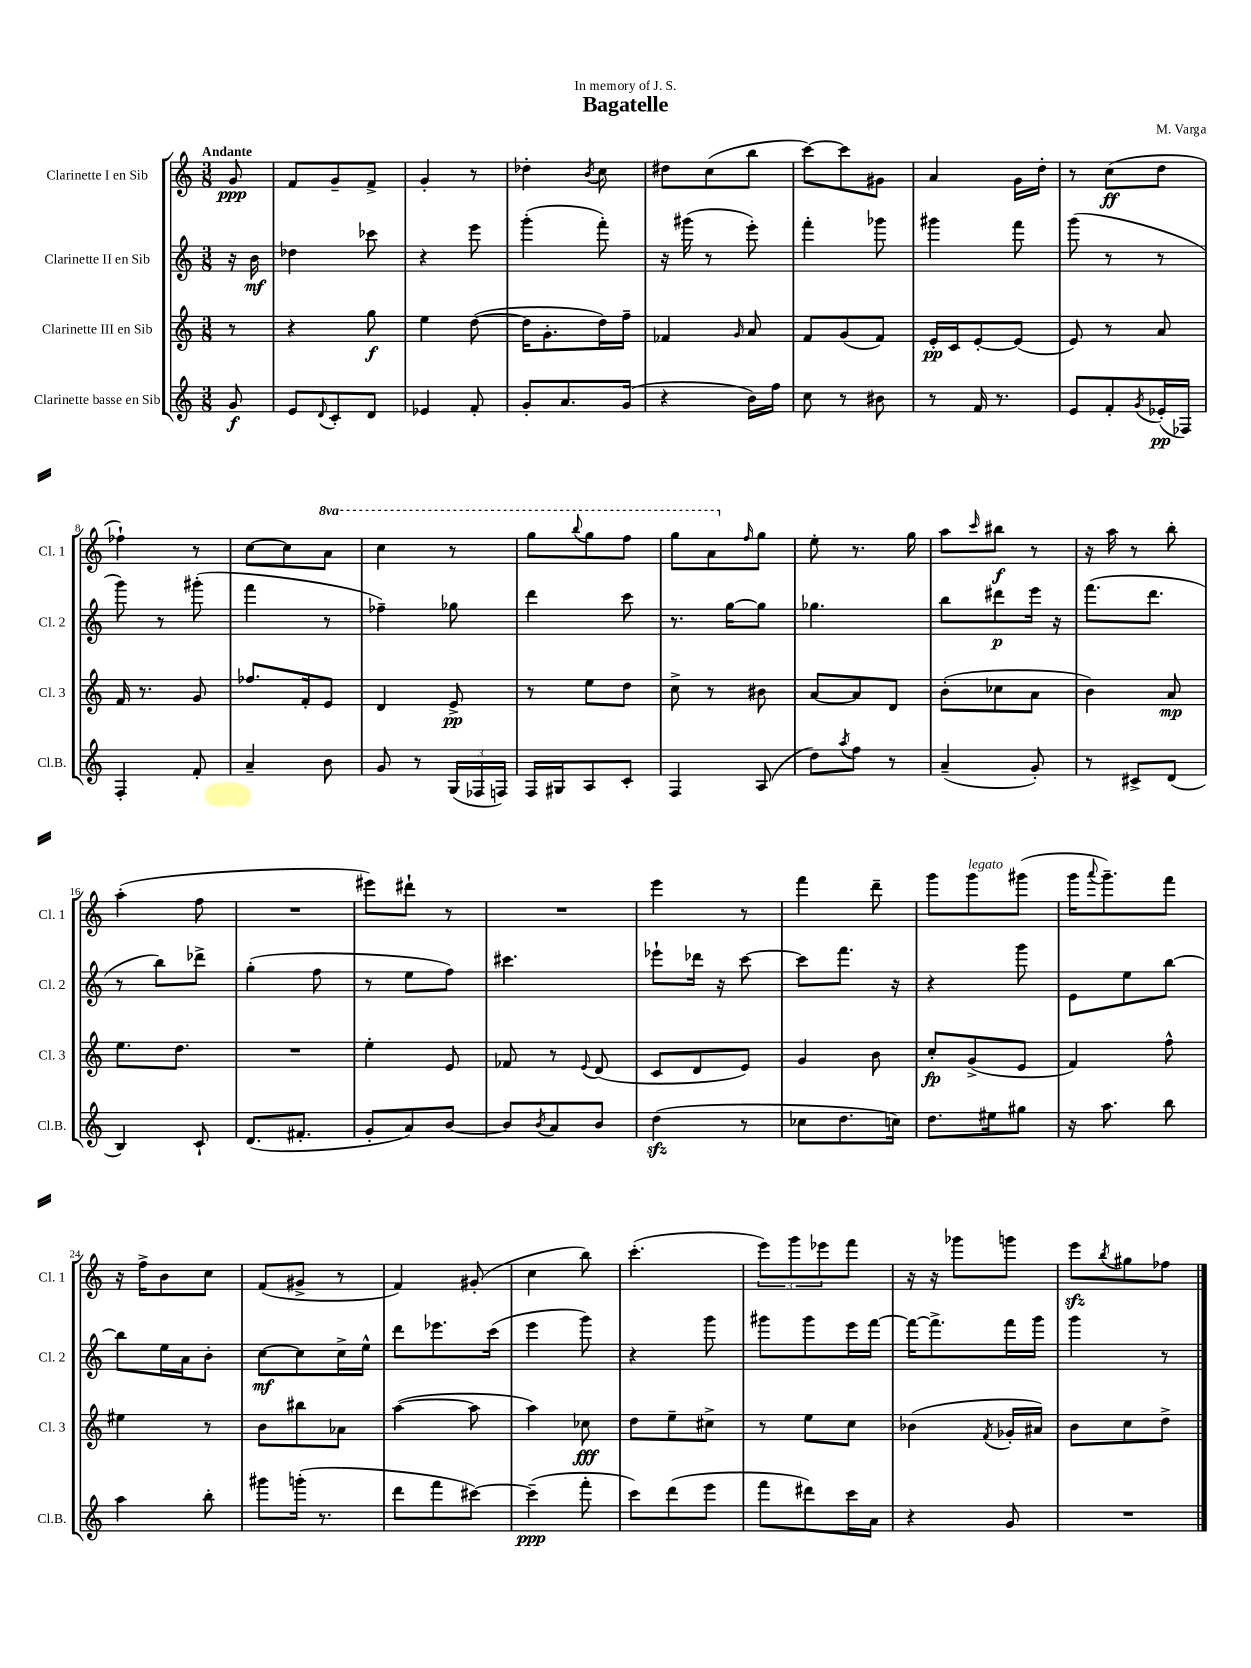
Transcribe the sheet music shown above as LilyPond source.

\header { title = "Bagatelle" composer = "M. Varga" dedication = "In memory of J. S." }
<<
\new StaffGroup <<
\new Staff = "s0" \with { instrumentName = "Clarinette I en Sib" shortInstrumentName = "Cl. 1" } {
    \clef treble \key c \major \numericTimeSignature \time 3/8 \set Staff.ottavationMarkups = #ottavation-simple-ordinals \partial 8 \tempo "Andante"
    g'8\ppp |
    f'8 g'8-- f'8-> |
    g'4-. r8 |
    des''4-. \acciaccatura { b'8 } c''8 |
    dis''8 c''8( b''8 |
    c'''8~) c'''8 gis'8 |
    a'4 g'16 d''16-. |
    r8 c''8\ff( d''8 |
    fes''4-!) r8 |
    c''8~ c''8 \ottava #1 a''8 |
    c'''4 r8 |
    g'''8 \appoggiatura { b'''8 } g'''8 f'''8 |
    g'''8 a''8 \ottava #0 \grace { f''16 } g''8 |
    e''8-. r8. g''16 |
    a''8 \grace { c'''16 } bis''8\f r8 |
    r16 a''16 r8 b''8-. |
    a''4-.( f''8 |
    R4. |
    eis'''8) dis'''8-! r8 |
    R4. |
    e'''4 r8 |
    f'''4 d'''8-- |
    g'''8 g'''8^\markup { \italic "legato" } gis'''8( |
    g'''16 \appoggiatura { a'''8 } g'''8.--) f'''8 |
    r16 f''16-> b'8 c''8 |
    f'8( gis'8-> r8 |
    f'4) gis'8-.( |
    c''4 b''8) |
    c'''4.-.( |
    \tuplet 3/2 { e'''8) g'''8 ees'''8 } f'''8 |
    r16 r16 ges'''8 g'''8 |
    e'''8\sfz \acciaccatura { b''8 } gis''8 fes''8 \bar "|." |
}
\new Staff = "s1" \with { instrumentName = "Clarinette II en Sib" shortInstrumentName = "Cl. 2" } {
    \clef treble \key c \major \numericTimeSignature \time 3/8 \partial 8
    r16 b'16\mf |
    des''4 ces'''8 |
    r4 e'''8 |
    g'''4-.( f'''8-.) |
    r16 gis'''16( r8 e'''8-.) |
    f'''4-. ges'''8 |
    gis'''4 f'''8 |
    g'''8( r8 r8 |
    g'''8) r8 gis'''8-.( |
    f'''4 r8 |
    fes''4--) ges''8 |
    d'''4 c'''8 |
    r8. g''16~ g''8 |
    ges''4. |
    b''8 dis'''8\p e'''16 r16 |
    f'''8.( d'''8. |
    r8 b''8) des'''8-> |
    g''4-.( f''8 |
    r8 e''8 f''8) |
    cis'''4. |
    ees'''8-! des'''16 r16 c'''8~ |
    c'''8 f'''8. r16 |
    r4 g'''8 |
    e'8 e''8 b''8~ |
    b''8 e''16 a'16 b'8-. |
    c''8~\mf c''8 c''16-> e''16-^ |
    d'''8 ees'''8. c'''16( |
    e'''4 g'''8) |
    r4 g'''8 |
    gis'''8 gis'''8 e'''16 f'''16~ |
    f'''16~ f'''8.-> f'''16 g'''16 |
    g'''4 r8 \bar "|." |
}
\new Staff = "s2" \with { instrumentName = "Clarinette III en Sib" shortInstrumentName = "Cl. 3" } {
    \clef treble \key c \major \numericTimeSignature \time 3/8 \partial 8
    r8 |
    r4 g''8\f |
    e''4 d''8~( |
    d''16 g'8.-. d''16) f''16-- |
    fes'4 \grace { g'16 } a'8 |
    f'8 g'8( f'8) |
    e'16-.\pp c'16 e'8~-. e'8( |
    e'8) r8 a'8 |
    f'16 r8. g'8 |
    fes''8. f'16-. e'8 |
    d'4 e'8->\pp |
    r8 e''8 d''8 |
    c''8-> r8 bis'8 |
    a'8~ a'8 d'8 |
    b'8-.( ces''8 a'8 |
    b'4) a'8\mp |
    e''8. d''8. |
    R4. |
    e''4-. e'8 |
    fes'8 r8 \appoggiatura { e'8 } d'8( |
    c'8 d'8 e'8) |
    g'4 b'8 |
    c''8-.\fp g'8->( e'8 |
    f'4) f''8-^ |
    eis''4 r8 |
    b'8 bis''8 aes'8 |
    a''4~( a''8 |
    a''4) ces''8\fff |
    d''8 e''8-- cis''8-> |
    r8 e''8 c''8 |
    bes'4( \acciaccatura { f'8 } ges'16-. ais'16) |
    b'8 c''8 d''8-> \bar "|." |
}
\new Staff = "s3" \with { instrumentName = "Clarinette basse en Sib" shortInstrumentName = "Cl.B." } {
    \clef treble \key c \major \numericTimeSignature \time 3/8 \partial 8
    g'8\f |
    e'8 \appoggiatura { d'8 } c'8-. d'8 |
    ees'4 f'8-. |
    g'8-. a'8. g'16( |
    r4 b'16) f''16 |
    c''8 r8 bis'8 |
    r8 f'16 r8. |
    e'8 f'8-. \acciaccatura { g'8 } ees'16-.\pp( fes16) |
    f4-. f'8-. |
    a'4-- b'8 |
    g'8 r8 \tuplet 3/2 { g16( fes16 f16) } |
    f16 gis16 a8 c'8-. |
    f4 a8( |
    d''8) \acciaccatura { a''8 } f''8 r8 |
    a'4--( g'8-.) |
    r8 cis'8-> d'8( |
    b4) c'8-! |
    d'8.( fis'8.-. |
    g'8-. a'8) b'8~ |
    b'8 \acciaccatura { b'8 } a'8 b'8 |
    d''4\sfz( r8 |
    ces''8 d''8. c''16) |
    d''8. eis''16 gis''8 |
    r16 a''8. b''8 |
    a''4 b''8-. |
    gis'''8 g'''16-.( r8. |
    d'''8 f'''8 cis'''8~) |
    cis'''4--\ppp( f'''8-. |
    c'''8) d'''8( e'''8 |
    f'''8 dis'''8) c'''16 a'16 |
    r4 g'8 |
    R4. \bar "|." |
}
>>
>>
